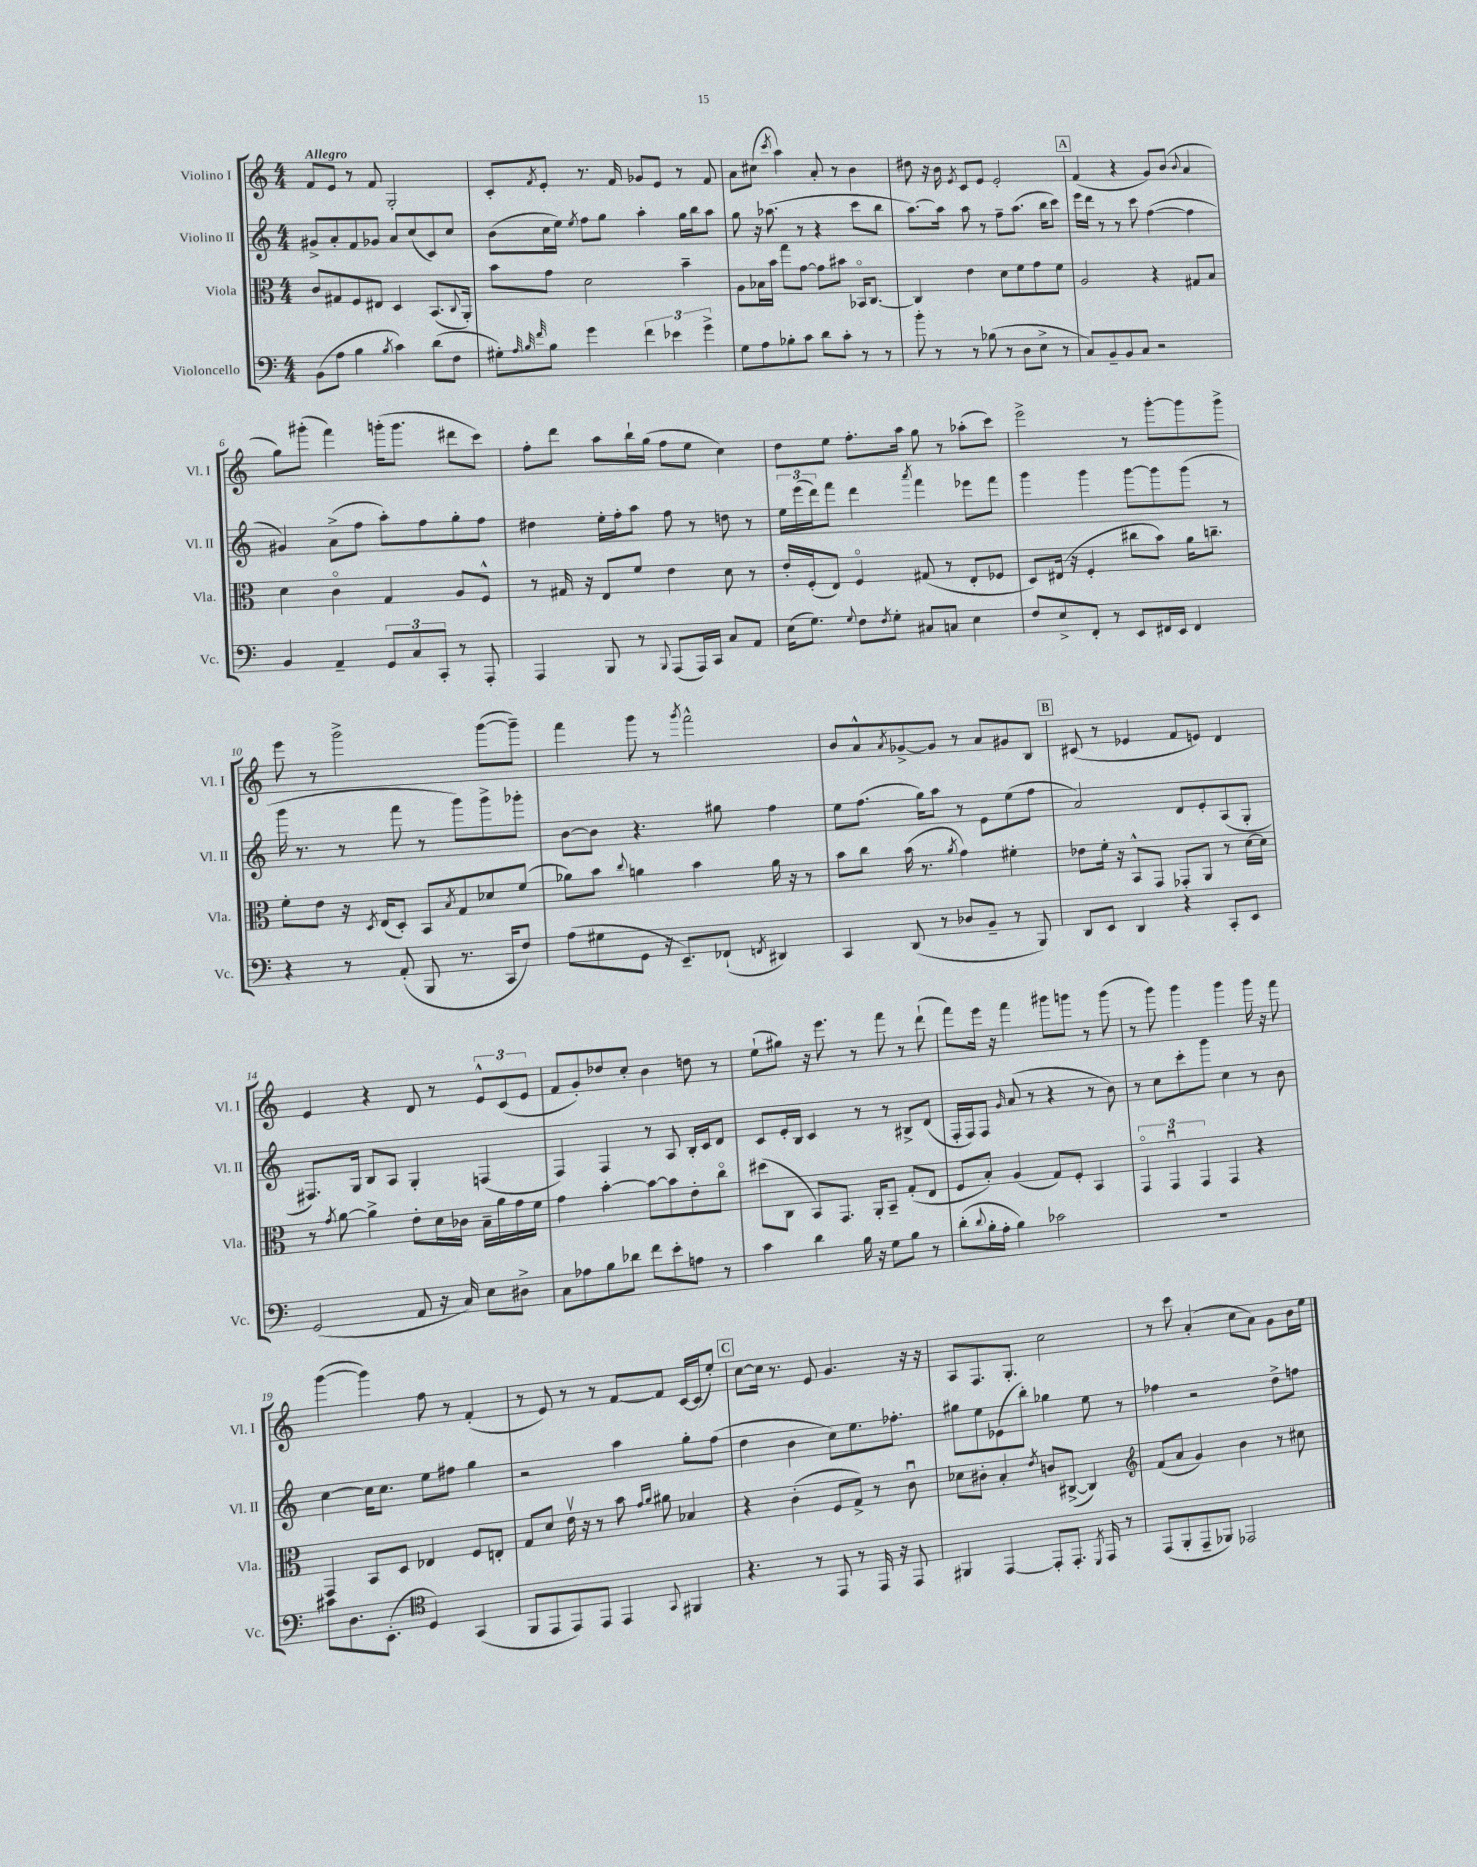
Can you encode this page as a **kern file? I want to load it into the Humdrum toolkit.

**kern	**kern	**kern	**kern
*staff4	*staff3	*staff2	*staff1
*clefF4	*clefC3	*clefG2	*clefG2
*k[]	*k[]	*k[]	*k[]
*M4/4	*M4/4	*M4/4	*M4/4
(8BB\L	8c/L	8g#^/L	8f/L
8A\J	8G#/	8a'/	8e/J
4B\	8F/	8f/	8r
.	8E#/J	8g-/J	8f/
8qB/	.	.	.
4c\)	4D/	8a/L	2G'/
.	.	(8cc/	.
(8d\L	(8.BB/L	8c/)	.
8F\J	.	8cc/J	.
.	8qqC/	.	.
.	16AA'/Jk)	.	.
=	=	=	=
8G#'\L)	8b\L	(8b\L	8c'/L
32qqA/	.	.	.
32qqB/	.	.	.
32qqf/	.	.	8qf/
8B\J	8g\J	16cc\L	8e'/J
.	.	16ee\JJ)	.
.	.	8qee/	.
4g\	2d\	8ff\L	8.r
.	.	8gg\J	.
.	.	.	16f/
6f\	.	4aa'\	8g-/L
.	.	.	8e/J
6e-\	.	.	.
.	4b~\	16gg\LL	8r
.	.	16bb\J	.
6g^\	.	.	.
.	.	8aa\J	8f/
=	=	=	=
8G\L	8A\L	8gg\	8a\L
8A\	16B-\L	16r	(8cc#\J
.	16b\JJ	(8.aa-\	.
.	.	.	8qccc/
8B-'\	8gg\L	.	4aa\)
8c\J	[8g\J	8r	.
8d\L	8g\]L	4r	8a'/
8c'\J	8b#\J	.	8r
8r	16BB-o/LK	8ccc\L	4b\
.	[8.C/J	.	.
8r	.	8bb\J	.
=	=	=	=
8b'\	4C/]	[8.aa\L)	8dd#\
8r	.	.	16r
.	.	16aa\]Jk	16b\
.	.	.	8qe/
8r	4e\	8aa\	8c/L
(8B-\	.	8r	8e/J
8r	8d\L	8ff~\L	2e'/
8D\L	8f\	(8.aa\J	.
8E^\J	8g\	.	.
.	.	16bb\LK	.
8r	8f\J	8ccc\J)	.
=	=	=	=
8C/L)	2A/	16eee\LL	(4f/
.	.	16ddd\JJ	.
8BB~/	.	8r	.
8BB/	.	8r	4r
8C/J	.	8ccc\	.
2r	4r	([4ff\	8g/L)
.	.	.	(8b/J
.	.	.	8qqb/
.	8G#/L	4ff\]	4a/
.	8B/J	.	.
=	=	=	=
4BB/	4d\	4g#/)	8gg\L)
.	.	.	(8ggg#'\J
4AA~/	4co\	(8a^\L	4fff\)
.	.	8ff\J	.
12GG/L	4G/	8aa'\L)	(16ggg'\LK
.	.	.	8.ggg\J
12C/	.	.	.
.	.	8ff\	.
12CC'/J	.	.	.
8r	8A/L	8gg'\	8ddd#\L
8AAA'/	8F^^/J	8ff\J	8ccc\J)
=	=	=	=
4AAA/	8r	4dd#\	8ff'\L
.	16G#/	.	8ddd\J
.	16r	.	.
8BBB/	8E/L	16ee'\LL	8aa\L
.	.	16ff'\J	.
8r	8f/J	8aa\J	16bb`\L
.	.	.	(16gg\JJ
8qqBBB/	.	.	.
(8AAA/L	4e\	8ff\	8ff\L
16AAA/L)	.	8r	8ee\J
16CC/JJ	.	.	.
8C/L	8d\	8dd\	4cc\)
8AA/J	8r	8r	.
=	=	=	=
(16E\LK	16e'/LL	24ee\LL	8dd\L
.	.	(24eee\	.
8.G\J)	(16F'/J	.	.
.	.	24ddd\J)	.
.	8E/J)	8fff\J	8ee\J
8qqG/	.	.	.
8F\L	4Fo/	4ddd\	8.ff'\L
8qF/	.	.	.
8G'\J	.	.	.
.	.	.	16aa\Jk
.	.	8qaaa/	.
8C#/L	(8G#/	4fff\	8gg\
8C/J	8r	.	8r
4E\	8E'/L	8eee-\L	(8aa-'\L
.	8F-/J	8fff\J	8ccc\J)
=	=	=	=
8F/L	8D/L)	4ggg\	2eee^\
8E^/	(16E#/Jk	.	.
.	16r	.	.
8FF'/J	4F'/	4ggg\	.
8r	.	.	.
8EE/L	8cc#\L	[8ggg\L	8r
16FF#/L	8b\J)	8ggg\]	[8ggg'\L
16EE/JJ	.	.	.
4FF#/	16a\LK	(8ggg\J	8ggg\]
.	8.cc~\J	.	.
.	.	8r	8ggg^\J
=	=	=	=
4r	8f'\L	16ggg\	8eee\
.	.	8.r	.
.	8e\J	.	8r
8r	16r	8r	2ggg^\
.	8qD/	.	.
.	(16E/LK	.	.
(8AA'/	8D'/J)	8fff\	.
8BBB/	8BB/L	8r	.
.	8qB/	.	.
8.r	8G/	8ggg\L)	.
.	8d-/	8ggg^\	([8ggg\L
16CC/LK	.	.	.
8F/J)	(8f/J	8ggg-'\J	8ggg~\]J)
=	=	=	=
(8A\L	8a-\L)	[8b\L	4fff\
8G#\	8b\J	8b\]J	.
.	8qqcc/	.	.
8GG\J	4a\	4.r	8ggg\
16r	.	.	8r
8.EE~/L)	.	.	.
.	.	.	8qggg/
.	4b\	.	2fff^^\
(8FF-`/J	.	8gg#\	.
8qFF/	.	.	.
4DD#/)	16a\	4ff\	.
.	16r	.	.
.	8r	.	.
=	=	=	=
4CC/	8b\L	8ee\L	8b/L
.	8cc\J	(8.ff\J	8a^^/
.	.	.	8qa/
(8DD/	(16b\	.	[8g-^/
.	8.r	16gg\LK)	.
8r	.	8aa\J	8g-/]J
.	8qa/	.	.
8D-/L	4g\)	8r	8r
8BB~/J	.	8e\L	8a/L
8r	4f#'\	(8ee\	8g#/
8BBB/)	.	8ff\J	8B/J
=	=	=	=
8DD/L	8e-\L	2a/)	(8c#/
8EE/J	16f'\Jk	.	8r
.	16r	.	.
4DD/	8BB^^/L	.	4e-/
.	8GG/J	.	.
4r	8GG-'/L	8d/L	8f/L
.	8AA/J	8e'/	8e/J)
8CC'/L	8r	(8A/	4d/
8EE/J	[16d\LL	8G'/J	.
.	16d\]JJ	.	.
=	=	=	=
(2GG/	8r	8.F#/L)	4e/
.	8qg/	.	.
.	[8a\	.	.
.	.	16G/Jk	.
.	4a^\]	8B/L	4r
.	.	8A/J	.
8AA/	8e'\L	4G'/	8d/
16r	16d\L	.	8r
16C/)	16c-\JJ	.	.
8E\L	16B~\LL	(4F/	12e^^/L
.	16a\	.	.
.	.	.	(12c/
8D#^\J	16g\	.	.
.	.	.	12e/J
.	16f\JJ	.	.
=	=	=	=
8C\L	4g\	4F/)	8f/L
8A-\	.	.	8g'/)
8B\	[4b'\	4F/	8dd-/
8d-\J	.	.	8cc'/J
8f\L	8b\_L	8r	4b\
8e'\	8b\]	8A/	.
8A\J	8e'\	16B'/LL	8dd\
.	.	16c/J	.
8r	8cco\J	8d/J	8r
=	=	=	=
4c\	(8dd#\L	8c/L	(8ee`\L
.	8C\J	16e'/L	8gg#\J)
.	.	16B/JJ	.
4d\	8BB/L)	4c/	16r
.	.	.	8.eee\
.	8.GG/J	.	.
16B\	.	8r	8r
16r	16AA'/LK	.	.
8G\L	8BB~/J	8r	8fff\
8B\J	(8G'/L	8B#^/L	8r
8r	8E/J	(8d/J	(8ddd`\
=	=	=	=
(8d'\L	8F/L	16F'/LL	8fff\L)
.	.	16F/J)	.
8qqd/	.	.	.
16B'\L	8B'/J)	8F/J	16eee\Jk
16A'\JJ	.	.	16r
.	.	16qqg/	.
4B\)	(4A/	(8a/	4fff\
.	.	8r	.
2c-\	8G/L)	4r	8ggg#\L
.	8F'/J	.	8ggg\J
.	4BB/	8r	8r
.	.	8b\)	(8ggg\
=	=	=	=
1r	6GGo/	8r	8r
.	.	8cc\L	8ggg\)
.	6GGu/	.	.
.	.	8ccc'\	4ggg\
.	6GG/	.	.
.	.	8ggg\J	.
.	4GG/	4cc\	4ggg\
.	4r	8r	16ggg\
.	.	.	16r
.	.	8b\	8fff\
=	=	=	=
8c#\L	4GG/	[4cc\	([4ggg\
8.D\	.	.	.
.	8BB/L	16cc\]LK	4ggg\])
(8.EE'\J	.	8.cc\J	.
.	8D/J	.	.
*clefC4	*	*	*
4D/)	4E-/	8ee\L	8ff\
.	.	8ff#\J	8r
(4GG/	8F/L	4gg\	(4f'/
.	8E'/J	.	.
=	=	=	=
8FF/L	8G/L	2r	8r
8EE/	8d/J	.	8e/)
8EE/)	16ev\	.	8r
.	16r	.	.
8EE/J	8r	.	8r
4EE/	8b\	4aa\	[8f/L
.	16qqg/LL	.	.
.	16qqa/JJ	.	.
.	8a#\	.	8f/]J
8qqGG/	.	.	.
4FF#/	4B-/	8gg'\L	[16c/LL
.	.	.	(16c/]J
.	.	(8ff\J	8ee'/J)
=	=	=	=
4.r	4r	4dd\	[8cc\L
.	.	.	16cc\]Jk
.	.	.	8.r
.	(4c'\	4b\	.
8r	.	.	8e/
8EE/	8F/L	8cc\L)	4.g/
8r	8G^/J)	8.ee\	.
16EE/	8r	.	.
16r	.	8.ff-'\J	.
8EE/	8cu\	.	16r
.	.	.	16r
=	=	=	=
4FF#/	8d-\L	8gg#\L	8A/L
.	8c#'\J	8ee\	8.F/
[4EE/	4B'/	(8e-\	.
.	.	.	8.G'/J
.	.	8bb'\J)	.
.	8qe/	.	.
8EE'/]L	8c/L	4gg-\	2cc\
8.EE'/J	([8C#^/J	.	.
.	4C#/])	8ee\	.
8qDD/	.	.	.
16EE/	.	.	.
8r	.	8r	.
=	=	=	=
*	*clefG2	*	*
(8EE/L	(8f/L	4ff-\	8r
8FF'/	8a/J	.	8ccc\
8EE~/	4g/)	2r	(4a'/
8FF-/J)	.	.	.
2EE-/	4b\	.	8cc\L
.	.	.	8a\J)
.	8r	8dd^\L	8g\L
.	8cc#\	8ff\J	16b\L
.	.	.	16ee\JJ
==	==	==	==
*-	*-	*-	*-
